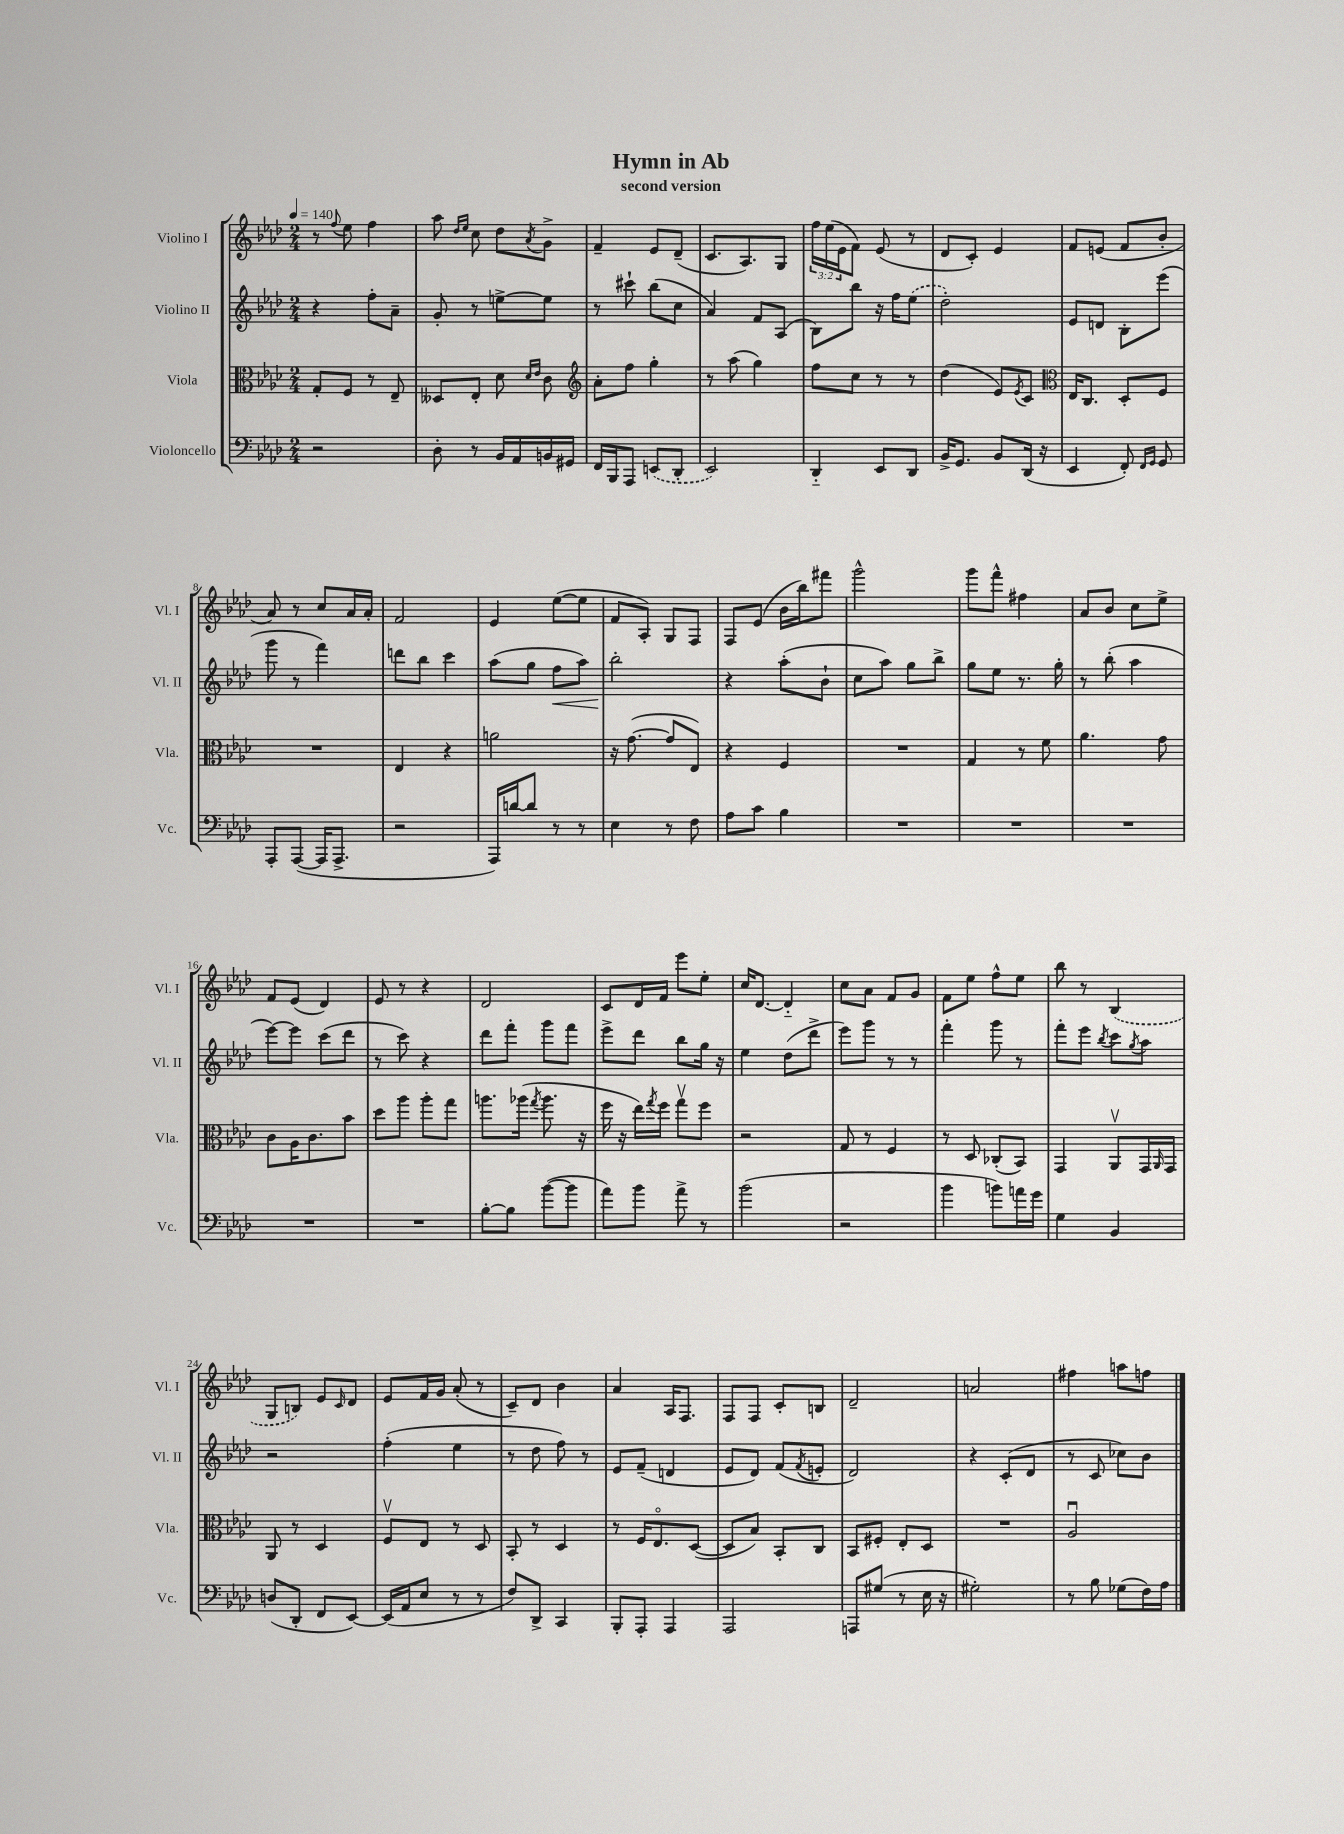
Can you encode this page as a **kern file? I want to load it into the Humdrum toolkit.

**kern	**kern	**kern	**kern
*staff4	*staff3	*staff2	*staff1
*clefF4	*clefC3	*clefG2	*clefG2
*k[b-e-a-d-]	*k[b-e-a-d-]	*k[b-e-a-d-]	*k[b-e-a-d-]
*M2/4	*M2/4	*M2/4	*M2/4
*MM140	*MM140	*MM140	*MM140
2r	8G'	4r	8r
.	.	.	8qqff
.	8F	.	8ee-
.	8r	8ff'	4ff
.	8E-~	8a-~	.
=	=	=	=
8D-'	8D--	8g'	8aa-
.	.	.	16qqdd-
.	.	.	16qqee-
8r	8E-'	8r	8cc
16BB-	8d-	[8ee^	8dd-
16AA-	.	.	.
.	16qqd-	.	.
.	16qqe-	.	8qa-
16BB	8c	8ee]	8g^
16GG#	.	.	.
=	=	=	=
*	*clefG2	*	*
16FF	8a-'	8r	4f~
16BBB-	.	.	.
8AAA-	8ff	8ccc#`	.
(8EE	4gg'	(8bb-	8e-
8DD-'	.	8cc	(8d-~
=	=	=	=
2EE-)	8r	4a-)	8.c
.	(8aa-	.	.
.	.	.	8.A-)
.	4gg)	8f	.
.	.	(8A-	8G
=	=	=	=
4DD-'~	8ff	8B-)	24ff
.	.	.	(24ee-
.	.	.	24e-
.	8cc	8bb-	8f)
8EE-	8r	16r	(8e-
.	.	16ff	.
8DD-	8r	(8ee-	8r
=	=	=	=
16BB-^	(4dd-	2dd-')	8d-
8.GG	.	.	.
.	.	.	8c')
8BB-	8e-)	.	4e-
.	8qe-	.	.
(16DD-	8c	.	.
16r	.	.	.
=	=	=	=
*	*clefC3	*	*
4EE-	16E-	8e-	8f
.	8.C	.	.
.	.	8d	(8e
8FF')	8D-'	8B-'	8f
16qqFF	.	.	.
16qqGG	.	.	.
8GG	8F	(8eee-	8b-'
=	=	=	=
8AAA-'	2r	8ggg	8a-)
([8AAA-	.	8r	8r
16AAA-]	.	4fff)	8cc
8.AAA-^	.	.	.
.	.	.	16a-
.	.	.	16a-'
=	=	=	=
2r	4E-	8ddd	2f
.	.	8bb-	.
.	4r	4ccc	.
=	=	=	=
16AAA-)	2a	(8aa-	4e-
[16d	.	.	.
8d]	.	8gg	.
8r	.	8ff	([8ee-
8r	.	8aa-)	8ee-]
=	=	=	=
4E-	16r	2bb-'	8f
.	([8.g	.	.
.	.	.	8A-')
8r	8g]	.	8G
8F	8E-)	.	8F
=	=	=	=
8A-	4r	4r	8F
8c	.	.	(8e-
4B-	4F	(8aa-'	16b-
.	.	.	16bb-)
.	.	8b-`	8fff#
=	=	=	=
2r	2r	8cc	2ggg^^
.	.	8aa-)	.
.	.	8gg	.
.	.	8bb-^	.
=	=	=	=
2r	4G	8gg	8ggg
.	.	8ee-	8fff^^
.	8r	8.r	4ff#
.	8f	.	.
.	.	16gg'	.
=	=	=	=
2r	4.a-	8r	8a-
.	.	(8bb-'	8b-
.	.	4aa-	8cc
.	8g	.	8ee-^
=	=	=	=
2r	8c	[8eee-)	8f
.	16A-	8eee-]	(8e-
.	8.c	.	.
.	.	(8ccc	4d-)
.	8b-	8ddd-	.
=	=	=	=
2r	8dd-	8r	8e-
.	8aa-	8ccc)	8r
.	8aa-'	4r	4r
.	8gg	.	.
=	=	=	=
[8B-'	8.aa	8ddd-	2d-
8B-]	.	8fff'	.
.	(16aa-	.	.
.	8qgg	.	.
([8b-	8.aa-	8ggg	.
8b-]	.	8fff	.
.	16r	.	.
=	=	=	=
8a-)	16ff	8eee-^	8c
.	16r	.	.
8b-	16ee-)	8ddd-	16d-
.	8qgg	.	.
.	16ff	.	16f
8a-^	8ggv	8bb-	8eee-
8r	8ff	16gg	8ee-'
.	.	16r	.
=	=	=	=
(2b-	2r	4ee-	16cc
.	.	.	[8.d-
.	.	(8dd-	4d-'~]
.	.	8ddd-^	.
=	=	=	=
2r	8G	8eee-)	8cc
.	8r	8ggg	8a-
.	4F	8r	8f
.	.	8r	8g
=	=	=	=
4b-	8r	4fff'	8f
.	8D-	.	8ee-
8b)	(8C-'	8ggg	8ff^^
16a	8BB-)	8r	8ee-
16g	.	.	.
=	=	=	=
4G	4GG	8fff'	8bb-
.	.	8eee-	8r
.	.	8qbb-	.
4BB-	8AA-v	8ccc	(4B-
.	.	8qgg	.
.	16GG	8aa-	.
.	16qqAA-	.	.
.	16GG	.	.
=	=	=	=
(8D	8AA-	2r	8G
8DD-'	8r	.	8B)
8FF	4D-	.	8e-
.	.	.	16qqc
[8EE-)	.	.	8d-
=	=	=	=
(16EE-]	8Fv	(4ff'	8e-
16AA-	.	.	.
8E-	8E-	.	16f
.	.	.	16g
8r	8r	4ee-	(8a-'
8r	8D-	.	8r
=	=	=	=
8F)	8BB-'	8r	8c~)
8DD-^	8r	8dd-	8d-
4CC	4D-	8ff)	4b-
.	.	8r	.
=	=	=	=
8BBB-'	8r	8e-	4a-
8AAA-'	16F	(8f~	.
.	8.E-o	.	.
4AAA-	.	4d	16A-
.	.	.	8.F
.	([8D-	.	.
=	=	=	=
2AAA-	8D-]	8e-	8F
.	8B-)	8d-)	8F
.	8BB-'	(8f	8c'
.	.	8qf	.
.	8C	8e'	8B
=	=	=	=
8AAA	8BB-	2d-)	2d-~
(8G#	8F#'	.	.
8r	8E-'	.	.
16E-	8D-	.	.
16r	.	.	.
=	=	=	=
2G#')	2r	4r	2a
.	.	(8c'	.
.	.	8d-	.
=	=	=	=
8r	2A-u	8r	4ff#
8B-	.	8c	.
(8G-	.	8cc-)	8aa
16F)	.	8b-	8ff
16A-	.	.	.
==	==	==	==
*-	*-	*-	*-
